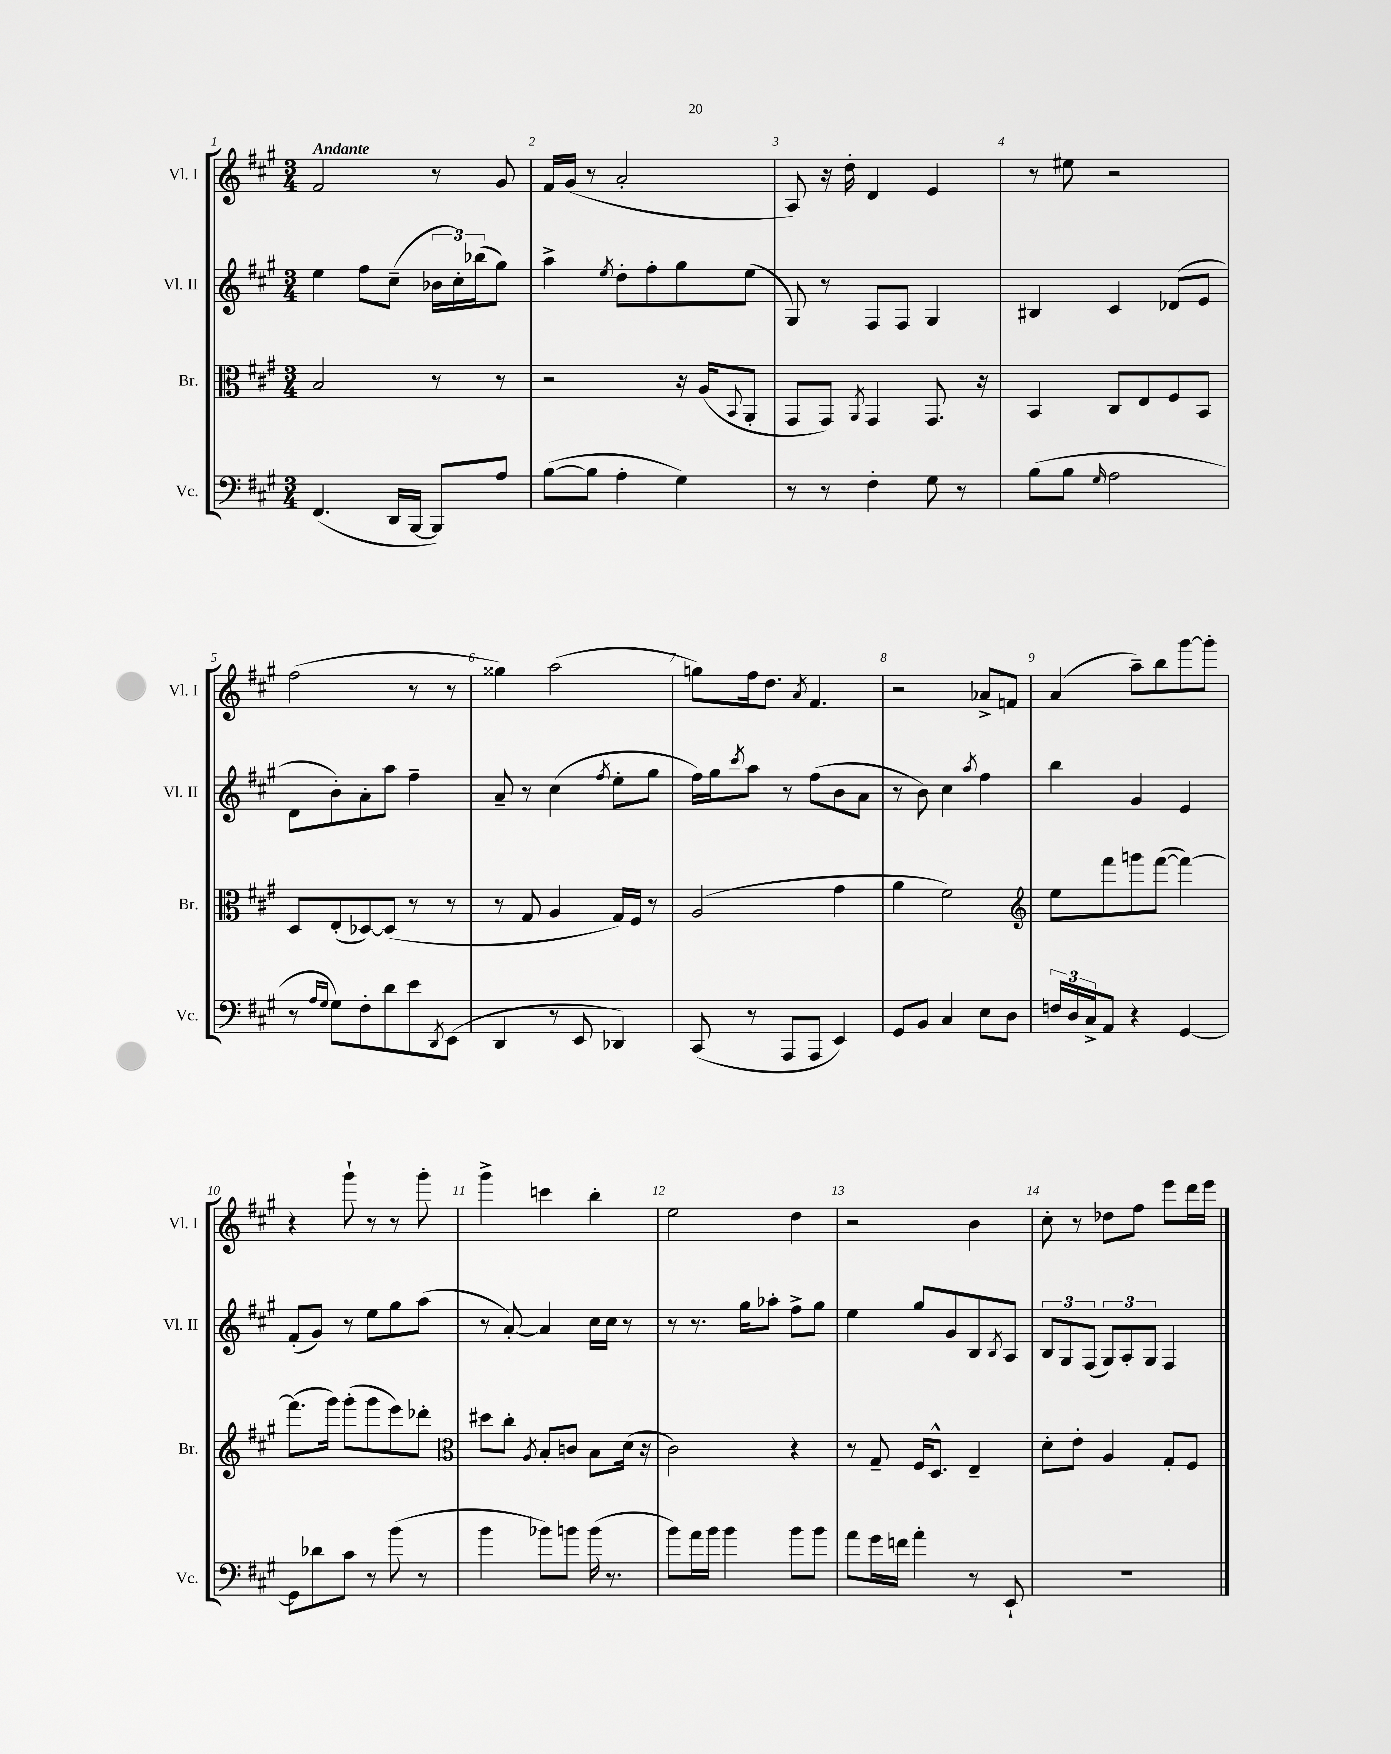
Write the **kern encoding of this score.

**kern	**kern	**kern	**kern
*part4	*part3	*part2	*part1
*staff4	*staff3	*staff2	*staff1
*I"Vc.	*I"Br.	*I"Vl. II	*I"Vl. I
*I'Vc.	*I'Br.	*I'Vl. II	*I'Vl. I
*clefF4	*clefC3	*clefG2	*clefG2
*k[f#c#g#]	*k[f#c#g#]	*k[f#c#g#]	*k[f#c#g#]
*M3/4	*M3/4	*M3/4	*M3/4
=1	=1	=1	=1
!	!	!	!LO:TX:a:B:t=Andante
(4.FF#/	2B/	4ee\	2f#/
.	.	8ff#\L	.
16DD/LL	.	(8cc#~\J	.
[16BBB/JJ	.	.	.
8BBB/L])	8r	24b-X\LL	8r
.	.	24cc#'\)	.
.	.	(24bb-X\J	.
8A/J	8r	8gg#\J)	8g#/
=2	=2	=2	=2
([8B\L	2r	4aa^\	16f#/LL
.	.	.	(16g#/JJ
8B\J]	.	.	8r
.	.	8qee/	.
4A'\	.	8dd'\L	2a'/
.	.	8ff#'\	.
4G#\)	16r	8gg#\	.
.	(16A/KL	.	.
.	8qqBB/	.	.
.	8AA'/J	(8ee\J	.
=3	=3	=3	=3
8r	8GG#/L	8G#/)	8A/)
8r	8GG#/J)	8r	16r
.	.	.	16dd'\
.	8qAA/	.	.
4F#'\	4GG#/	8F#/L	4d/
.	.	8F#/J	.
8G#\	8.GG#/	4G#/	4e/
8r	.	.	.
.	16r	.	.
=4	=4	=4	=4
(8B\L	4BB/	4B#X/	8r
8B\J	.	.	8ee#X\
16qqG#/	.	.	.
2A\	8C#/L	4c#/	2r
.	8E/	.	.
.	8F#/	(8d-X/L	.
.	8BB/J	8e/J	.
!!LO:LB:g=z
=5	=5	=5	=5
8r	8D/L	8d\L	(2ff#\
16qqA/LL	.	.	.
16qqG#/JJ	.	.	.
8G#\L)	(8E'/	8b'\)	.
8F#'\	[8D-X/)	8a'\	.
8d\	(8D-/J]	8aa\J	.
8e\	8r	4ff#~\	8r
8qDD/	.	.	.
(8EE\J	8r	.	8r
=6	=6	=6	=6
4DD/	8r	8a~/	4gg##X\)
.	8G#/	8r	.
8r	4A/	(4cc#\	(2aa\
8EE/	.	.	.
.	.	8qff#/	.
4DD-X/)	16G#/LL)	8ee'\L	.
.	16F#/JJ	.	.
.	8r	8gg#\J	.
=7	=7	=7	=7
(8CC#/	(2A/	16ff#\LL)	8ggn\L)
.	.	16gg#\J	.
.	.	8qccc#/	.
8r	.	8aa\J	16ff#\k
.	.	.	8.dd\J
8AAA/L	.	8r	.
.	.	.	8qa/
8AAA/J	.	(8ff#\L	4.f#/
4EE/)	4g#\	8b\	.
.	.	8a\J	.
=8	=8	=8	=8
8GG#/L	4a\	8r	2r
8BB/J	.	8b\)	.
4C#/	2f#\)	4cc#\	.
.	.	8qaa/	.
8E\L	.	4ff#\	8a-X^/L
8D\J	.	.	8fn/J
=9	=9	=9	=9
*	*clefG2	*	*
24Fn/LL	8ee\L	4bb\	(4a/
24D/	.	.	.
24C#^/J	.	.	.
8AA/J	8fff#\	.	.
4r	8gggn\	4g#/	8aa~\L)
.	([8fff#\J	.	8bb\
[4GG#/	4fff#\_)	4e/	[8ggg#\
.	.	.	8ggg#'\J]
!!LO:LB:g=z
=10	=10	=10	=10
8GG#\L]	(8.fff#\L]	(8f#'/L	4r
8d-X\	.	8g#/J)	.
.	16ggg#\Jk)	.	.
8c#\J	(8ggg#'\L	8r	8ggg#`\
8r	8ggg#\	8ee\L	8r
(8b\	8eee\)	8gg#\	8r
8r	8ddd-X'\J	(8aa\J	8ggg#'\
=11	=11	=11	=11
*	*clefC3	*	*
4b\	8dd#X\L	8r	4ggg#^\
.	8cc#'\J	[8a'/)	.
.	8qA/	.	.
8b-X\L)	8B'/L	4a/]	4cccn\
8bn\J	8cn/J	.	.
(16b\	8B\L	16cc#\LL	4bb'\
8.r	.	16cc#\JJ	.
.	(16d\Jk	8r	.
.	16r	.	.
=12	=12	=12	=12
8b\L)	2c#\)	8r	2ee\
16a\L	.	8.r	.
16b\JJ	.	.	.
4b\	.	.	.
.	.	16gg#\KL	.
.	.	8aa-X'\J	.
8b\L	4r	8ff#^\L	4dd\
8b\J	.	8gg#\J	.
=13	=13	=13	=13
8a\L	8r	4ee\	2r
16g#\L	8G#~/	.	.
16fn\JJ	.	.	.
4a'\	16F#/KL	8gg#/L	.
.	8.D^^/J	.	.
.	.	8g#/	.
8r	4E~/	8B/	4b\
.	.	8qB/	.
8EE`/	.	8A/J	.
=14	=14	=14	=14
2.r	8d'\L	12B/L	8cc#'\
.	.	12G#/	.
.	8e'\J	.	8r
.	.	(12F#/J	.
.	4A/	12G#/L)	8dd-X\L
.	.	12A'/	.
.	.	.	8ff#\J
.	.	12G#/J	.
.	8G#'/L	4F#/	8eee\L
.	8F#/J	.	16ddd\L
.	.	.	16eee\JJ
==	==	==	==
*-	*-	*-	*-
